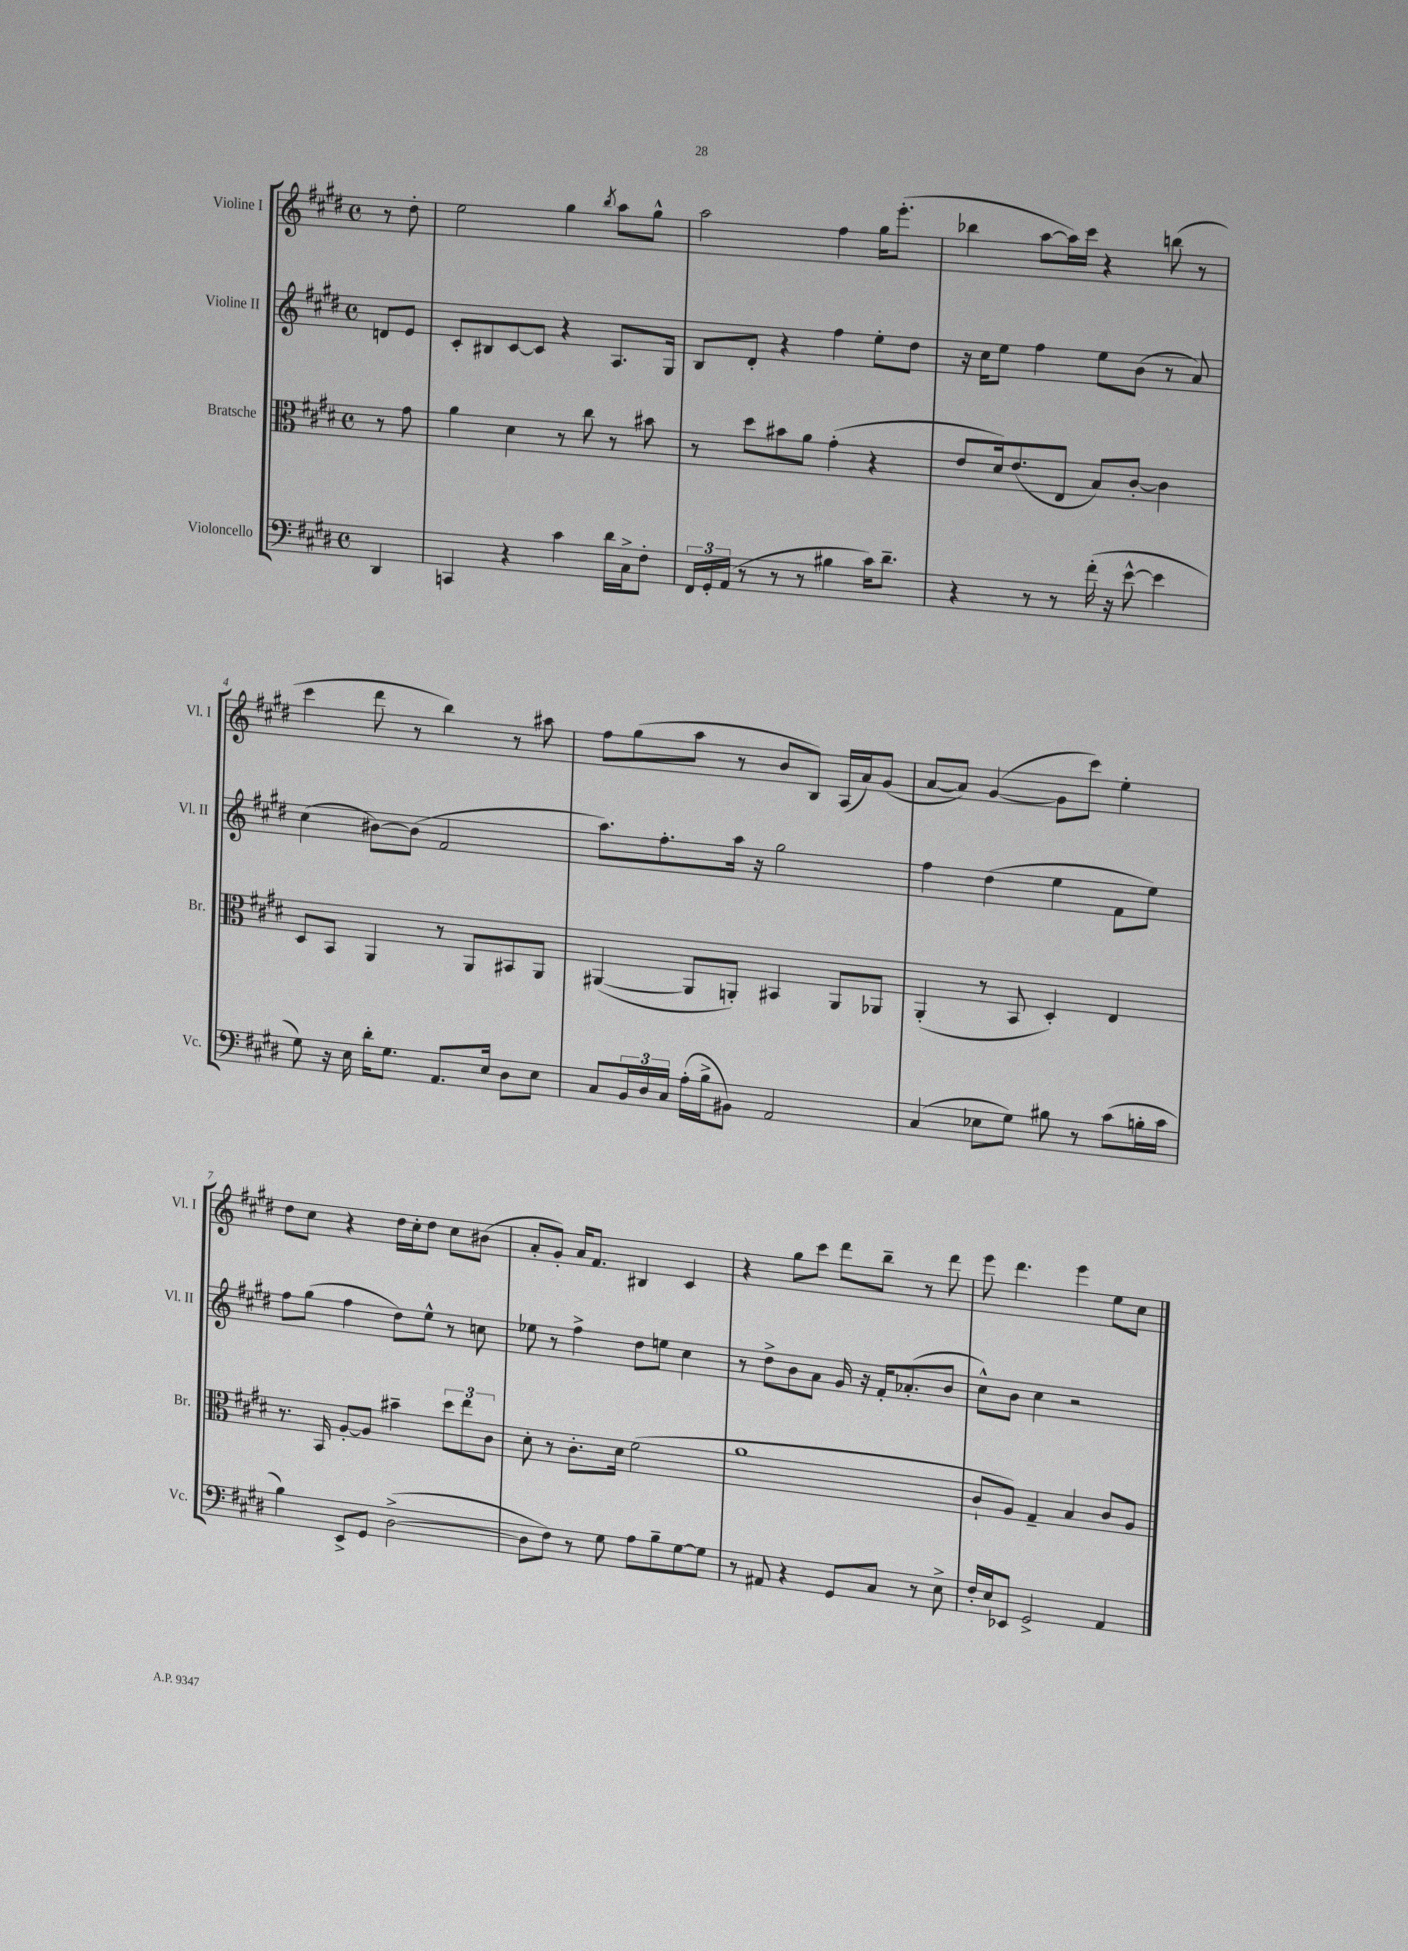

**kern	**kern	**kern	**kern
*staff4	*staff3	*staff2	*staff1
*clefF4	*clefC3	*clefG2	*clefG2
*k[f#c#g#d#]	*k[f#c#g#d#]	*k[f#c#g#d#]	*k[f#c#g#d#]
*M4/4	*M4/4	*M4/4	*M4/4
*met(c)	*met(c)	*met(c)	*met(c)
4DD#	8r	8d	8r
.	8g#	8e	8dd#'
=	=	=	=
4CC	4a	8c#'	2ee
.	.	8B#	.
4r	4d#	[8c#	.
.	.	8c#]	.
4c#	8r	4r	4gg#
.	8cc#	.	.
.	.	.	8qbb
16d#	8r	8.A	8aa
16C#^	.	.	.
8F#'	8b#	.	8gg#^^
.	.	16G#	.
=	=	=	=
24FF#	8r	8B	2aa
24GG#'	.	.	.
(24AA	.	.	.
8r	8dd#	8d#'	.
8r	8b#	4r	.
8r	8a	.	.
4B#	(4g#'	4ff#	4ff#
16c#)	4r	8ee'	16gg#
8.d#~	.	.	(8.eee'
.	.	8dd#	.
=	=	=	=
4r	8e	16r	4bb-
.	.	16cc#	.
.	16d#)	8ee	.
.	(8.e	.	.
8r	.	4ff#	[8aa
8r	8E	.	16aa])
.	.	.	16ccc#
(16f#'	8B)	8ee	4r
16r	.	.	.
[8e^^	[8c#'	(8b	.
4e]	4c#]	8r	(8bb
.	.	8a)	8r
=	=	=	=
8G#)	8D#	(4cc#	4ccc#
16r	8BB	.	.
16E	.	.	.
16d#'	4AA	[8b#)	8ddd#
8.G#	.	.	.
.	.	(8b#]	8r
8.AA	8r	2f#	4bb)
.	8AA	.	.
16E	.	.	.
8D#	8BB#	.	8r
8E	8AA	.	8aa#
=	=	=	=
8C#	([4AA#	8.aa)	8ff#
24BB	.	.	(8gg#
24D#	.	.	.
.	.	8.ff#'	.
24C#	.	.	.
(16A'	8AA#]	.	8aa
16B^	.	.	.
8BB#)	8AA')	16aa	8r
.	.	16r	.
2AA	4BB#	2gg#	8b
.	.	.	8B)
.	8AA	.	(16A
.	.	.	16a)
.	8AA-	.	(8g#
=	=	=	=
(4C#	(4AA'	4ff#	[8a
.	.	.	8a])
8E-	8r	(4dd#	([4g#
8G#)	8BB	.	.
8B#	4D#')	4ee	8g#]
8r	.	.	8ccc#)
(8c#	4E	8f#	4ee'
16B'	.	8ee)	.
16c#	.	.	.
=	=	=	=
4B)	8.r	8ff#	8dd#
.	.	(8gg#	8cc#
.	16BB	.	.
8EE^	[8A'	4ff#	4r
8GG#	8A]	.	.
([2D#^	4b#~	8dd#)	16dd#
.	.	.	16cc#'
.	.	8ee^^	8dd#
.	12dd#	8r	8cc#
.	12ee	.	.
.	.	8cc	(8b#
.	12c#	.	.
=	=	=	=
8D#]	8d#'	8ee-	8a'
8F#)	8r	8r	8g#')
8r	8.c#'	4ff#^	16a
.	.	.	8.f#
8G#	.	.	.
.	16d#	.	.
8A	(2f#	8dd#	4B#
8B~	.	8ee	.
[8G#	.	4cc#	4c#
8G#]	.	.	.
=	=	=	=
8r	1a	8r	4r
8AA#	.	8dd#^	.
4r	.	8b	8gg#
.	.	8a	8ccc#
8GG#	.	16g#	8ddd#
.	.	16r	.
8C#	.	16f#'	8bb~
.	.	(8.a-'	.
8r	.	.	8r
8E^	.	8b	8ddd#
=	=	=	=
16F#'	8c#`	8cc#^^)	8eee
16E	.	.	.
8EE-	8A)	8b	4.ddd#
2GG#^	4G#~	4cc#	.
.	4B	2r	4eee
4AA	8c#	.	8ee
.	8A	.	8cc#
==	==	==	==
*-	*-	*-	*-
